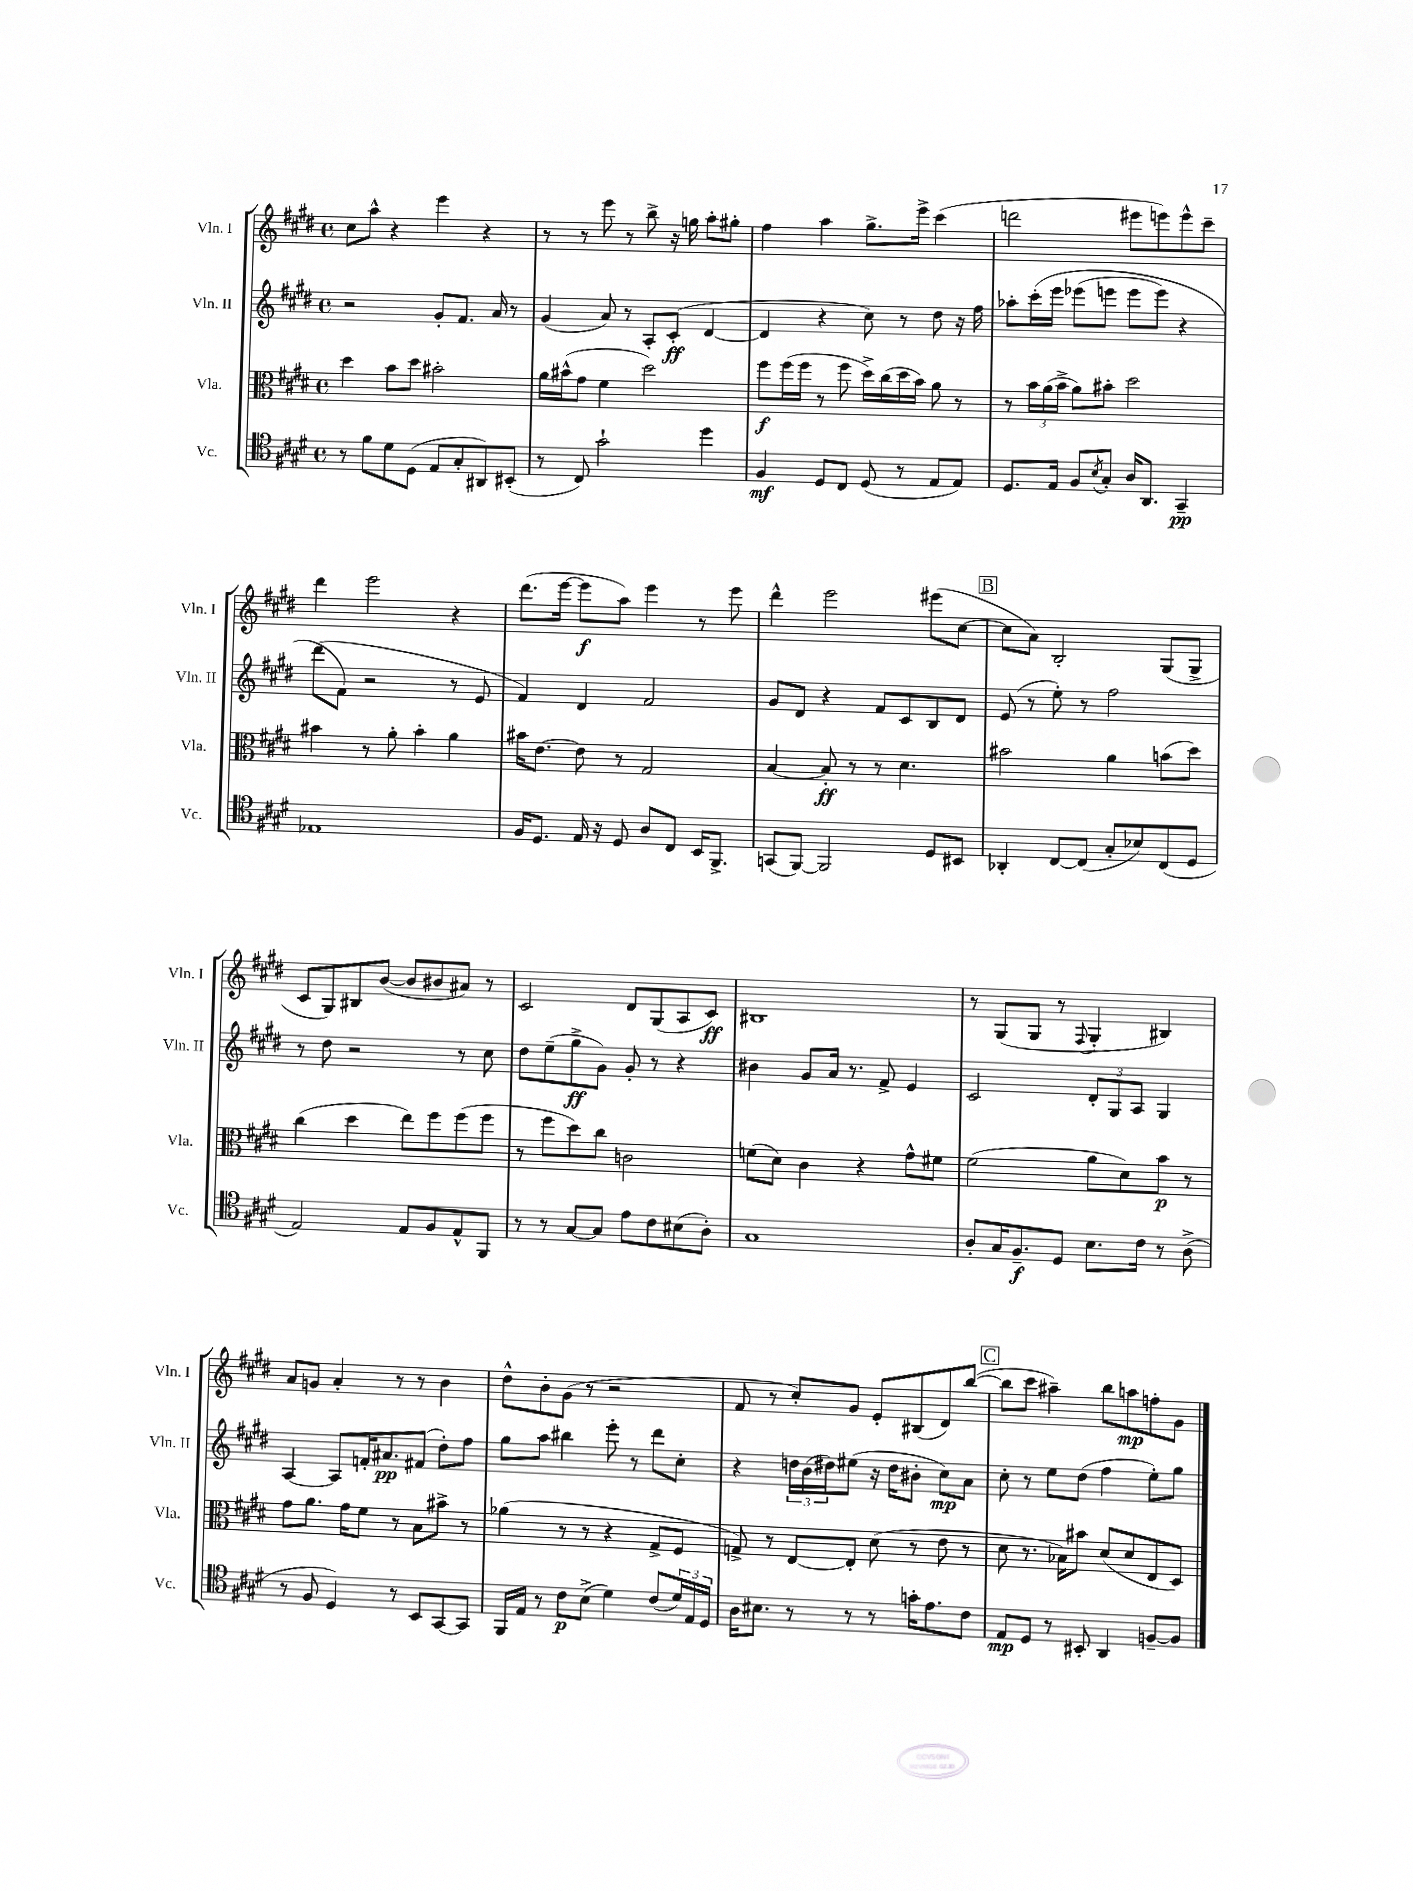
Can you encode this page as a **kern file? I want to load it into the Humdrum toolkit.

**kern	**dynam	**kern	**dynam	**kern	**dynam	**kern	**dynam
*part4	*part4	*part3	*part3	*part2	*part2	*part1	*part1
*staff4	*staff4	*staff3	*staff3	*staff2	*staff2	*staff1	*staff1
*I"Vc.	*	*I"Vla.	*	*I"Vln. II	*	*I"Vln. I	*
*I'Vc.	*	*I'Vla.	*	*I'Vln. II	*	*I'Vln. I	*
*clefC4	*	*clefC3	*	*clefG2	*	*clefG2	*
*k[f#c#g#d#]	*	*k[f#c#g#d#]	*	*k[f#c#g#d#]	*	*k[f#c#g#d#]	*
*M4/4	*	*M4/4	*	*M4/4	*	*M4/4	*
*met(c)	*	*met(c)	*	*met(c)	*	*met(c)	*
=51	=51	=51	=51	=51	=51	=51	=51
8r	.	4dd#\	.	2r	.	8cc#\L	.
8f#\L	.	.	.	.	.	8aa^^\J	.
8d#\	.	8b\L	.	.	.	4r	.
(8D#\J	.	8dd#\J	.	.	.	.	.
8E/L	.	2b#X'\	.	8g#'/L	.	4eee\	.
8G#'/	.	.	.	8.f#/J	.	.	.
8AA#X/)	.	.	.	.	.	4r	.
.	.	.	.	16a/	.	.	.
(8BB#X'/J	.	.	.	8r	.	.	.
=52	=52	=52	=52	=52	=52	=52	=52
8r	.	16a\LL	.	(4g#/	.	8r	.
.	.	(16b#X^^\J	.	.	.	.	.
8C#/)	.	8g#\J	.	.	.	8r	.
2g#`\	.	4f#\	.	8a/)	.	8eee\	.
.	.	.	.	8r	.	8r	.
.	.	2dd#\)	.	8A'/L	.	8bb^\	.
.	.	.	.	(8c#'/J	ff	16r	.
.	.	.	.	.	.	16ggn\	.
4dd#\	.	.	.	[4d#/	.	8aa'\L	.
.	.	.	.	.	.	8gg#X'\J	.
=53	=53	=53	=53	=53	=53	=53	=53
4F#/	mf	8ff#\L	f	4d#/]	.	4ff#\	.
.	.	(16ff#\L	.	.	.	.	.
.	.	16ff#\JJ	.	.	.	.	.
8D#/L	.	8r	.	4r	.	4aa\	.
8C#/J	.	8ff#\	.	.	.	.	.
(8D#/	.	16dd#^\LL)	.	8cc#\)	.	8.gg#^\L	.
.	.	(16cc#\	.	.	.	.	.
8r	.	16dd#\	.	8r	.	.	.
.	.	16b\JJ)	.	.	.	16eee^\Jk	.
8E/L	.	8a\	.	8dd#\	.	(4ccc#\	.
8E/J)	.	8r	.	16r	.	.	.
.	.	.	.	16ff#\	.	.	.
=54	=54	=54	=54	=54	=54	=54	=54
8.D#/L	.	8r	.	8aa-X'\L	.	2dddn\	.
.	.	24b\LL	.	(16ccc#'\L	.	.	.
.	.	(24a\	.	.	.	.	.
16E/Jk	.	.	.	16eee\JJ	.	.	.
.	.	24b^\JJ	.	.	.	.	.
8F#/L	.	8a\L)	.	(8eee-X\L	.	.	.
8qB/	.	.	.	.	.	.	.
8G#'/J	.	8b#X'\J	.	8eeen\J	.	.	.
16A/KL	.	2dd#\	.	8eee\L	.	8eee#X\L	.
8.AA/J	.	.	.	.	.	.	.
.	.	.	.	8eee\J)	.	8eeen\)	.
4GG#~/	pp	.	.	4r	.	8eee^^\	.
.	.	.	.	.	.	8ccc#~\J	.
!!LO:LB:g=z
=55	=55	=55	=55	=55	=55	=55	=55
1E-X	.	4b#X\	.	(8ddd#\L	.	4ddd#\	.
.	.	.	.	8f#\J)	.	.	.
.	.	8r	.	2r	.	2eee\	.
.	.	8a'\	.	.	.	.	.
.	.	4b#'\	.	.	.	.	.
.	.	4a\	.	8r	.	4r	.
.	.	.	.	8e/	.	.	.
=56	=56	=56	=56	=56	=56	=56	=56
16F#/KL	.	16b#X\KL	.	4f#/)	.	(8.ddd#\L	.
8.D#/J	.	[8.e\J	.	.	.	.	.
.	.	.	.	.	.	[16eee\Jk	.
16E/	.	8e\]	.	4d#/	.	8eee\L]	f
16r	.	.	.	.	.	.	.
8D#/	.	8r	.	.	.	8aa\J)	.
8A/L	.	2G#/	.	2f#/	.	4eee\	.
8C#/J	.	.	.	.	.	.	.
16BB/KL	.	.	.	.	.	8r	.
8.FF#^/J	.	.	.	.	.	.	.
.	.	.	.	.	.	8eee\	.
=57	=57	=57	=57	=57	=57	=57	=57
(8GGn/L	.	[4B/	.	8g#/L	.	4ddd#^^\	.
[8FF#/J)	.	.	.	8d#/J	.	.	.
2FF#/]	.	8B'/]	ff	4r	.	2eee\	.
.	.	8r	.	.	.	.	.
.	.	8r	.	8f#/L	.	.	.
.	.	4.d#\	.	8c#/	.	.	.
8D#/L	.	.	.	8B/	.	(8eee#X\L	.
8BB#X/J	.	.	.	8d#/J	.	[8cc#\J	.
!!LO:REH:place=s1:t=B
=58	=58	=58	=58	=58	=58	=58	=58
4AA-X'/	.	2b#X\	.	(8e/	.	8cc#\L]	.
.	.	.	.	8r	.	8a\J)	.
[8C#/L	.	.	.	8ee'\)	.	2B'/	.
(8C#/J]	.	.	.	8r	.	.	.
8G#'/L	.	4a\	.	2ff#\	.	.	.
8B-X/)	.	.	.	.	.	.	.
(8C#/	.	(8bn\L	.	.	.	(8G#/L	.
8D#/J	.	8dd#\J)	.	.	.	8G#^/J	.
!!LO:LB:g=z
=59	=59	=59	=59	=59	=59	=59	=59
2E/)	.	(4cc#\	.	8r	.	8c#/L	.
.	.	.	.	8dd#\	.	8G#/)	.
.	.	4dd#\	.	2r	.	8B#X/	.
.	.	.	.	.	.	([8b/J	.
8E/L	.	8ee\L)	.	.	.	8b/L]	.
8F#/	.	8ff#\	.	.	.	8b#X/	.
8E^^/	.	(8ff#\	.	8r	.	8a#X/J)	.
8FF#/J	.	8ff#\J	.	8cc#\	.	8r	.
=60	=60	=60	=60	=60	=60	=60	=60
8r	.	8r	.	8dd#\L	.	2c#/	.
8r	.	8ff#\L	.	(8ee~\	.	.	.
[8G#/L	.	8dd#\)	.	8gg#^\	ff	.	.
8G#/J]	.	8cc#\J	.	8g#\J)	.	.	.
8e\L	.	2cn\	.	8g#'/	.	8d#/L	.
8c#\	.	.	.	8r	.	(8G#/	.
(8B#X\	.	.	.	4r	.	8A/	.
8A'\J)	.	.	.	.	.	8c#/J)	ff
=61	=61	=61	=61	=61	=61	=61	=61
1G#	.	(8fn\L	.	4b#X\	.	1B#X	.
.	.	8d#\J)	.	.	.	.	.
.	.	4c#\	.	8g#/L	.	.	.
.	.	.	.	16a/Jk	.	.	.
.	.	.	.	8.r	.	.	.
.	.	4r	.	.	.	.	.
.	.	.	.	8f#^/	.	.	.
.	.	8g#^^\L	.	4e/	.	.	.
.	.	8f#X\J	.	.	.	.	.
=62	=62	=62	=62	=62	=62	=62	=62
8A'/L	.	(2f#\	.	2c#/	.	8r	.
16G#/K	.	.	.	.	.	(8G#/L	.
8.F#~/	f	.	.	.	.	.	.
.	.	.	.	.	.	8G#/J	.
8D#/J	.	.	.	.	.	8r	.
.	.	.	.	.	.	8qqF#/	.
8.B\L	.	8a\L	.	12d#'/L	.	4G#'/	.
.	.	.	.	12G#/	.	.	.
.	.	8d#\)	.	.	.	.	.
.	.	.	.	12A/J	.	.	.
16c#\Jk	.	.	.	.	.	.	.
8r	.	8b\J	p	4G#/	.	4B#X/)	.
(8A^\	.	8r	.	.	.	.	.
!!LO:LB:g=z
=63	=63	=63	=63	=63	=63	=63	=63
8r	.	8g#\L	.	[4A/	.	8a/L	.
8F#/	.	8.a\J	.	.	.	8gn/J	.
4D#/)	.	.	.	8A/L]	.	4a'/	.
.	.	16g#\KL	.	.	.	.	.
.	.	8f#\J	.	16fn'/K	.	.	.
.	.	.	.	8.a#X/	pp	.	.
8r	.	8r	.	.	.	8r	.
8BB/L	.	8B\L	.	(8f#X/J	.	8r	.
[8GG#/	.	8b#X^\J	.	8dd#'\L)	.	4b\	.
8GG#/J]	.	8r	.	8ff#\J	.	.	.
=64	=64	=64	=64	=64	=64	=64	=64
16FF#/LL	.	(4a-X\	.	8gg#\L	.	8dd#^^\L	.
16E/JJ	.	.	.	.	.	.	.
8r	.	.	.	8aa\J	.	8b'\	.
8c#\L	p	8r	.	4bb#X\	.	(8g#\J	.
(8B^\J	.	8r	.	.	.	8r	.
4d#\)	.	4r	.	8eee'\	.	2r	.
.	.	.	.	8r	.	.	.
(8c#/L	.	8G#^/L	.	8ddd#\L	.	.	.
24d#/L)	.	8F#/J	.	8cc#'\J	.	.	.
24E/	.	.	.	.	.	.	.
24D#/JJ	.	.	.	.	.	.	.
=65	=65	=65	=65	=65	=65	=65	=65
16A\KL	.	8Gn^/)	.	4r	.	8f#/	.
8.B#X\J	.	.	.	.	.	.	.
.	.	8r	.	.	.	8r	.
8r	.	[8E/L	.	24ddn\LL	.	8cc#'/L)	.
.	.	.	.	(24b\	.	.	.
.	.	.	.	24dd#X\J)	.	.	.
8r	.	8E'/J]	.	(8ee#X\J	.	8g#/J	.
8r	.	(8d#\	.	16r	.	8e'/L	.
.	.	.	.	16dd#\KL	.	.	.
16gn'\KL	.	8r	.	8b#X'\J	.	(8B#X/	.
8.e\	.	.	.	.	.	.	.
.	.	8e\	.	8cc#\L)	mp	8d#/)	.
8c#\J	.	8r	.	8a\J	.	([8bb/J	.
!!LO:REH:place=s1:t=C
=66	=66	=66	=66	=66	=66	=66	=66
8E/L	mp	8d#\	.	8cc#'\	.	8bb\L]	.
8D#/J	.	8.r	.	8r	.	8ccc#\J	.
8r	.	.	.	8ee\L	.	4aa#X~\)	.
.	.	16B-X\KL)	.	.	.	.	.
8BB#X'/	.	8b#X\J	.	(8dd#\J	.	.	.
4AA/	.	(8d#/L	.	4ff#\	.	8bb\L	.
.	.	8d#/	.	.	.	8aan\	mp
[8Fn~/L	.	8E/	.	8ee'\L)	.	8ffn'\	.
8F/J]	.	8D#/J)	.	8gg#\J	.	8g#\J	.
==	==	==	==	==	==	==	==
*-	*-	*-	*-	*-	*-	*-	*-
